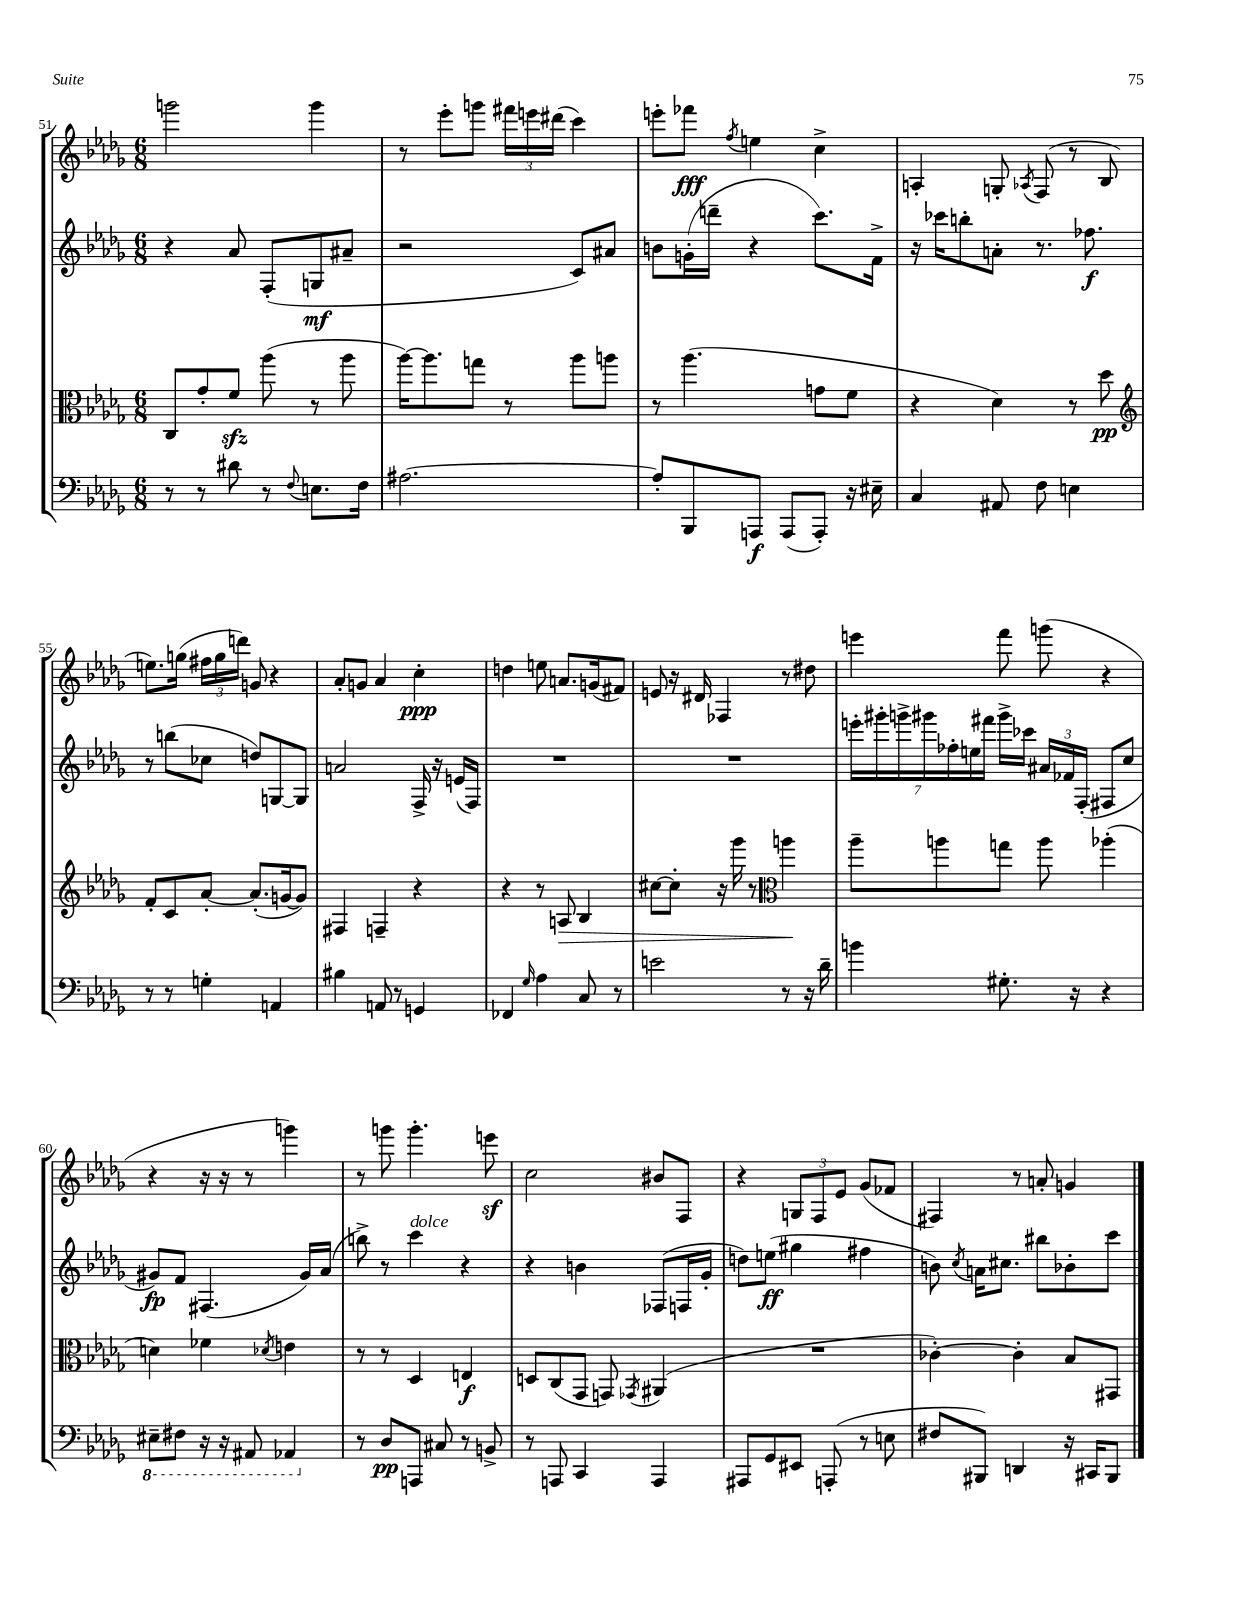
<<
\new StaffGroup <<
\new Staff = "s0" {
    \clef treble \key des \major \numericTimeSignature \time 6/8
    \autoBeamOff g'''2 g'''4 |
    r8 ees'''8[-. g'''8] \tuplet 3/2 { fis'''16[ e'''16 dis'''16]( } c'''4) |
    e'''8[-. fes'''8]\fff \acciaccatura { f''8 } e''4 c''4-> |
    a4-. g8-. \acciaccatura { aes8 } f8( r8 bes8 |
    e''8.[) g''16]( \tuplet 3/2 { fis''16[ g''16 d'''16]) } g'8 r4 |
    aes'8[-. g'8] aes'4 c''4-.\ppp |
    d''4 e''8 a'8.[ g'16( fis'8]) |
    e'8 r16 dis'16 fes4 r8 dis''8 |
    e'''4 f'''8 g'''8( r4 |
    r4 r16 r16 r8 g'''4) |
    r8 g'''8 g'''4.-. e'''8\sf |
    c''2 bis'8[ f8] |
    r4 \tuplet 3/2 { g8[ f8 ees'8] } ges'8[( fes'8] |
    fis4) r8 a'8-. g'4 \bar "|." |
}
\new Staff = "s1" {
    \clef treble \key des \major \numericTimeSignature \time 6/8
    \autoBeamOff r4 aes'8 f8[-.( g8\mf ais'8]-- |
    r2 c'8[) ais'8] |
    b'8[ g'16-.( d'''16]-- r4 c'''8.[) f'16]-> |
    r16 ces'''16[ b''8-. a'8]-. r8. fes''8.\f |
    r8 b''8[( ces''8] d''8[) g8~ g8] |
    a'2 f16-> r16 e'16[( f16]) |
    R2. |
    R2. |
    \tuplet 7/4 { e'''16[-. gis'''16-. g'''16-> gis'''16 fes''16-. e''16 fis'''16] } gis'''16[-> ces'''16] \tuplet 3/2 { ais'16[ fes'16 f16]-.( } fis8[ c''8] |
    gis'8[\fp) f'8] fis4.( gis'16[) aes'16]( |
    b''8->) r8 c'''4^\markup { \italic "dolce" } r4 |
    r4 b'4 fes8[( f16 ges'16]-. |
    d''8[) e''8]\ff( gis''4 fis''4 |
    b'8) \acciaccatura { c''8 } a'16[ cis''8.] bis''8[ bes'8-. c'''8] \bar "|." |
}
\new Staff = "s2" {
    \clef alto \key des \major \numericTimeSignature \time 6/8
    \autoBeamOff c8[ ges'8-. f'8]\sfz aes''8( r8 aes''8 |
    aes''16[~) aes''8. g''8] r8 aes''8[ a''8] |
    r8 aes''4.( g'8[ f'8] |
    r4 des'4) r8 des''8\pp |
    \clef treble f'8[-. c'8 aes'8]~-. aes'8.[-.( g'16~ g'8]) |
    fis4 f4-- r4 |
    r4 r8 a8\> bes4 |
    cis''8[~ cis''8]-. r16 ges'''16 r8 \clef alto a''4\! |
    aes''8[-- a''8 g''8] a''8 aes''4-.( |
    d'4) fes'4 \acciaccatura { des'8 } e'4 |
    r8 r8 des4 e4\f |
    d8[ c8( ges,8] g,8) \acciaccatura { ges,8 } ais,4( |
    R2. |
    ces'4~-.) ces'4-. bes8[ gis,8] \bar "|." |
}
\new Staff = "s3" {
    \clef bass \key des \major \numericTimeSignature \time 6/8
    \autoBeamOff r8 r8 dis'8 r8 \appoggiatura { f8 } e8.[ f16] |
    ais2.~ |
    ais8[-. bes,,8 a,,8]\f a,,8[( a,,8]-.) r16 eis16-- |
    c4 ais,8 f8 e4 |
    r8 r8 g4-. a,4 |
    bis4 a,8 r8 g,4 |
    fes,4 \grace { ges16 } aes4 c8 r8 |
    e'2 r8 r16 des'16-- |
    b'4 gis8.-. r16 r4 |
    \ottava #-1 eis,8[-- fis,8] r16 r16 ais,,8 aes,,4 \ottava #0 |
    r8 des8[\pp a,,8] cis8 r8 b,8-> |
    r8 a,,8 c,4 a,,4 |
    ais,,8[ ges,8 eis,8] a,,8-.( r8 e8 |
    fis8[ bis,,8]) d,4 r16 cis,16[ bis,,8] \bar "|." |
}
>>
>>
\layout { \context { \Score currentBarNumber = #51 } }
